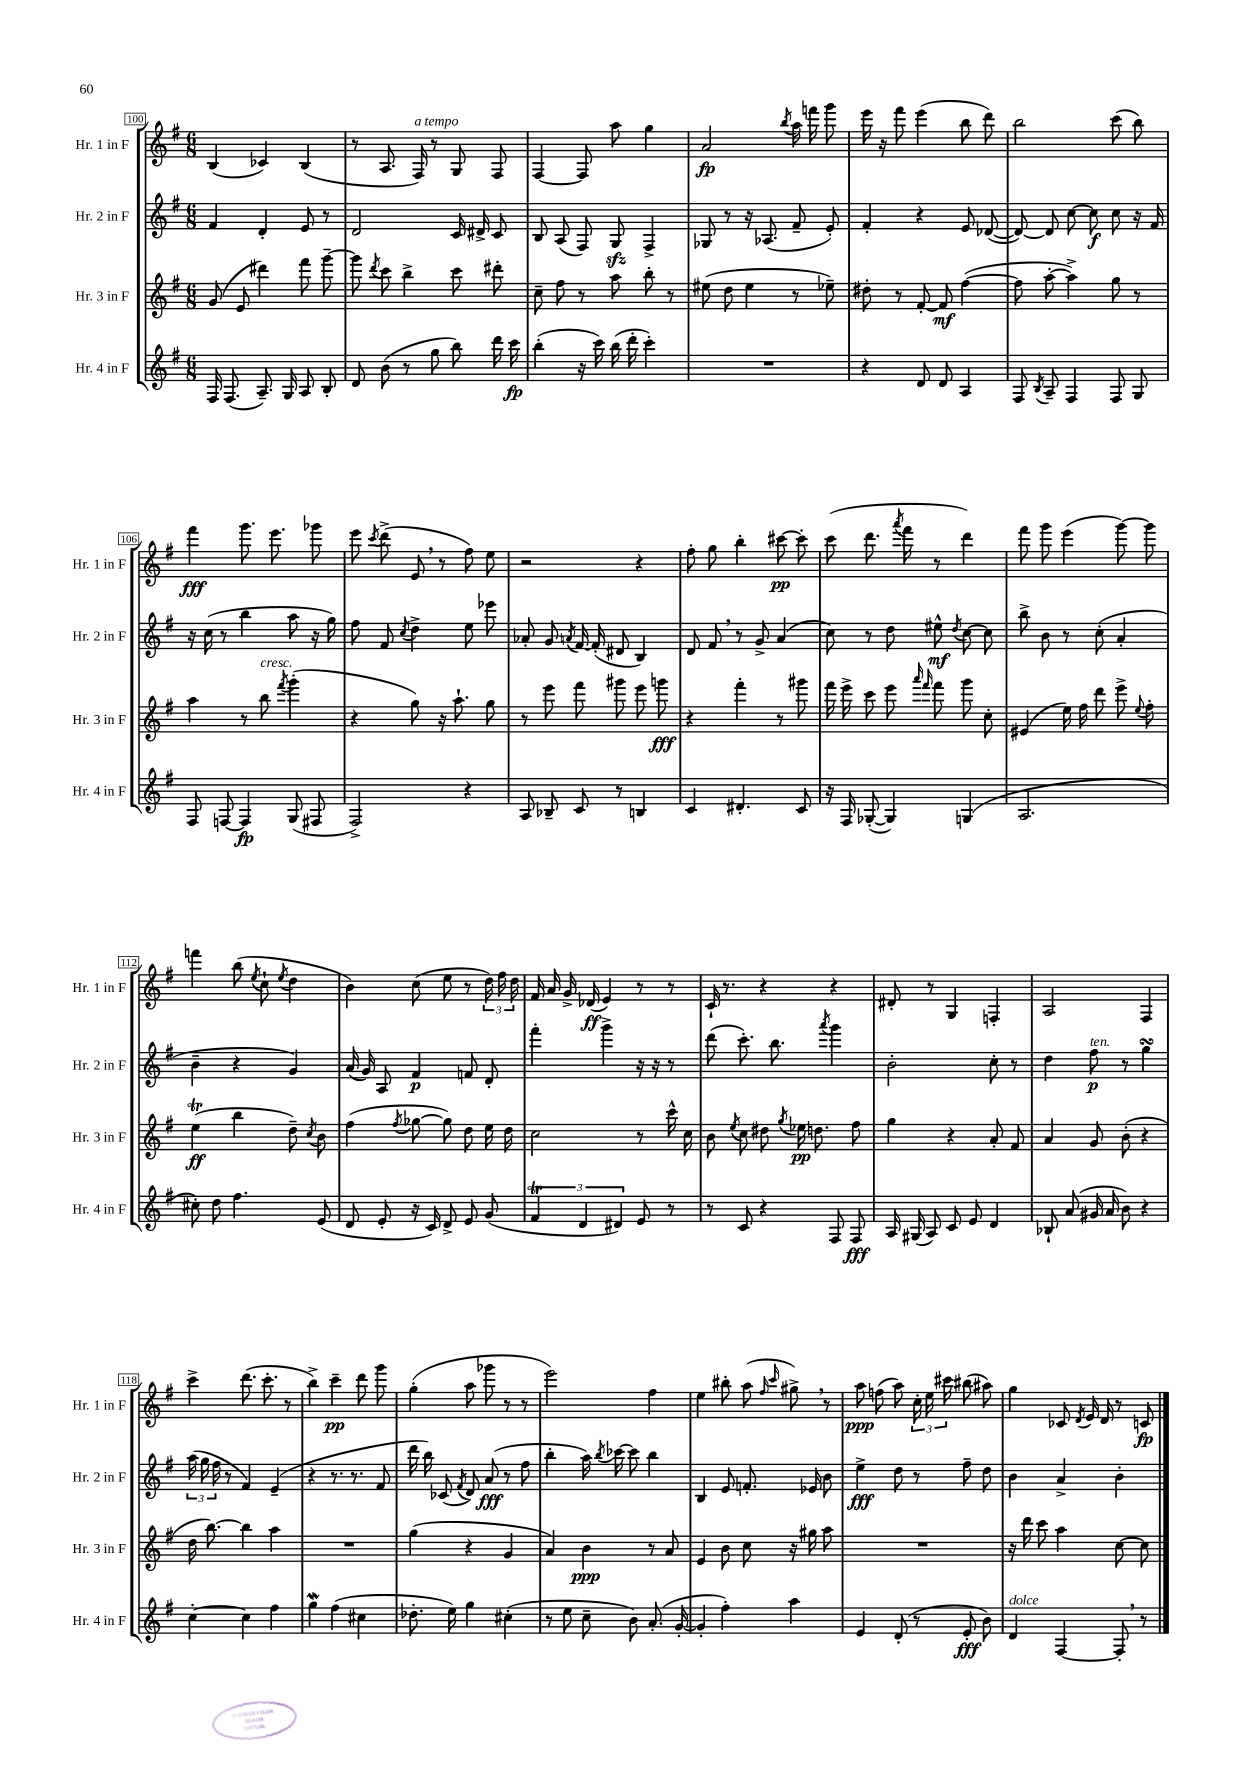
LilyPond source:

<<
\new StaffGroup <<
\new Staff = "s0" \with { instrumentName = "Hr. 1 in F" shortInstrumentName = "Hr. 1 in F" } {
    \clef treble \key g \major \numericTimeSignature \time 6/8
    \autoBeamOff b4( ces'4) b4( |
    r8 a8. fis16^\markup { \italic "a tempo" }) r8 g8 fis8 |
    fis4~ fis8 a''8 g''4 |
    a'2\fp \acciaccatura { b''8 } a''16 f'''16 g'''8 |
    e'''16 r16 fis'''8 e'''4( b''8 d'''8) |
    b''2 c'''8( b''8) |
    fis'''4\fff g'''8. e'''8. ges'''8 |
    e'''8 \acciaccatura { c'''8 } d'''8->( e'8 \breathe r8 fis''8) e''8 |
    r2 r4 |
    fis''8-. g''8 b''4-. cis'''8~\pp cis'''8-. |
    c'''8( d'''8. \acciaccatura { a'''8 } fis'''16 r8 d'''4) |
    fis'''8 g'''8 e'''4( g'''8~) g'''8 |
    f'''4 b''8( \acciaccatura { e''8 } c''8-! \acciaccatura { e''8 } d''4 |
    b'4) c''8( e''8 r8 \tuplet 3/2 { d''16) fis''16 d''16 } |
    fis'16 a'16 g'16-> des'16\ff( e'4) r8 r8 |
    c'16-! r8. r4 r4 |
    dis'8-. r8 g4 f4-. |
    a2 fis4 |
    c'''4-> d'''8.( c'''8.-. r8 |
    b''4->) c'''4--\pp d'''8 g'''8 |
    g''4-.( a''8 ges'''8 r8 r8 |
    e'''2) fis''4 |
    e''4 bis''8-. a''8( \grace { fis''16 c'''16 } gis''8->) \breathe r8 |
    a''8\ppp f''8( a''8) \tuplet 3/2 { c''16-. e''16 cis'''16 } bis''8( ais''8) |
    g''4 ces'8 \acciaccatura { d'8 } e'16 d'16 r8 c'8\fp \bar "|." |
}
\new Staff = "s1" \with { instrumentName = "Hr. 2 in F" shortInstrumentName = "Hr. 2 in F" } {
    \clef treble \key g \major \numericTimeSignature \time 6/8
    \autoBeamOff fis'4 d'4-. e'8 r8 |
    d'2 c'16 dis'16-> c'8 |
    b8 a8( fis8) g8\sfz fis4-> |
    ges8 r8 r16 aes8.( fis'8-- e'8-.) |
    fis'4-. r4 e'8 des'8~( |
    des'8~) des'8 c''8~ c''8\f c''8 r16 fis'16 |
    r16 c''16( r8 b''4 a''8 r16 g''16) |
    fis''8 fis'8 \acciaccatura { c''8 } d''4-> e''8 ees'''8 |
    aes'8-. g'8 \acciaccatura { a'8 } fis'16~ fis'16-.( dis'8 b4) |
    d'8 fis'8 \breathe r8 g'8-> a'4( |
    c''8) r8 d''8 eis''8-^\mf \acciaccatura { d''8 } c''8~ c''8 |
    b''8-> b'8 r8 c''8-.( a'4-. |
    b'4-- r4 g'4) |
    a'16( g'16) a8 fis'4\p f'8 d'8-. |
    fis'''4-. g'''4-> r16 r16 r8 |
    d'''8( c'''8.-.) b''8. \acciaccatura { a'''8 } g'''4 |
    b'2-. c''8-. r8 |
    d''4 fis''8\p^\markup { \italic "ten." } r8 g''4\turn |
    \tuplet 3/2 { a''16( g''16 fis''16 } r8 fis'4) e'4--( |
    r4 r8. r8. fis'8 |
    d'''16 b''16) ces'8( \acciaccatura { fis'8 } d'8) a'8\fff( r8 fis''8 |
    b''4-. a''16) \acciaccatura { b''8 } ces'''16~ ces'''8 b''4 |
    b4 e'8 f'8.-. ees'16 b'8 |
    e''4->\fff d''8 r8 fis''8-- d''8 |
    b'4 a'4-> b'4-. \bar "|." |
}
\new Staff = "s2" \with { instrumentName = "Hr. 3 in F" shortInstrumentName = "Hr. 3 in F" } {
    \clef treble \key g \major \numericTimeSignature \time 6/8
    \autoBeamOff g'8( e'8 dis'''4) fis'''8 g'''8~-- |
    g'''8 \acciaccatura { d'''8 } c'''8 b''4-> c'''8 dis'''8-. |
    c''8-- fis''8 r8 a''8 b''8-. r8 |
    eis''8( d''8 eis''4 r8 ees''8--) |
    dis''8-. r8 fis'8~-. fis'8\mf fis''4~( |
    fis''8 a''8~-. a''4->) g''8 r8 |
    a''4 r8 b''8^\markup { \italic "cresc." } \acciaccatura { fis'''8 } g'''4-.( |
    r4 g''8) r16 a''8.-! g''8 |
    r8 e'''8 fis'''8 gis'''8 e'''8 g'''8\fff |
    r4 fis'''4-. r8 gis'''8 |
    fis'''16 e'''16-> c'''8 e'''8 \grace { a'''16 fis'''16 } fis'''8 g'''8 c''8-. |
    eis'4( e''16) fis''16 d'''8 e'''8-> \appoggiatura { e''8 } fis''8-. |
    e''4\trill\ff( b''4 d''8--) \acciaccatura { c''8 } b'8 |
    fis''4( \acciaccatura { fis''8 } ges''8~ ges''8) d''8 e''16 d''16 |
    c''2 r8 c'''16-^ c''16 |
    b'8 \acciaccatura { e''8 } c''8 dis''8 \acciaccatura { g''8 } ees''16\pp d''8. fis''8 |
    g''4 r4 a'8-. fis'8 |
    a'4 g'8 b'8-.( r4 |
    d''16 b''8.~) b''4 a''4 |
    R2. |
    g''4( r4 g'4 |
    a'4) b'4\ppp r8 a'8 |
    e'4 b'8 c''8 r16 gis''16 a''8 |
    R2. |
    r16 d'''16 c'''8 a''4 c''8~ c''8 \bar "|." |
}
\new Staff = "s3" \with { instrumentName = "Hr. 4 in F" shortInstrumentName = "Hr. 4 in F" } {
    \clef treble \key g \major \numericTimeSignature \time 6/8
    \autoBeamOff fis16 fis8.( a8.--) g16 a8 b8-. |
    d'8 b'8( r8 g''8 b''8) d'''16 c'''16\fp |
    b''4-.( r16 c'''16) b''16( d'''16-. c'''4-.) |
    R2. |
    r4 d'8 d'8 a4 |
    fis8 \acciaccatura { b8 } a8-- fis4 fis8 g8 |
    fis8 f8~ f4\fp g8( fis8 |
    fis2->) r4 |
    a8 bes8-- c'8 r8 b4 |
    c'4 dis'4.-. c'8 |
    r16 fis16 ges8~-.( ges4) g4( |
    a2. |
    cis''8-.) d''8 fis''4. e'8( |
    d'8 e'8-. r16 c'16) d'8-> e'8 g'8( |
    \tuplet 3/2 { fis'4\trill d'4 dis'4) } e'8 r8 |
    r8 c'8 r4 fis8 fis8\fff |
    a16 gis16( a8) c'8 e'8 d'4 |
    bes8-! a'8( gis'16 a'16 b'8) r4 |
    c''4~-. c''4 fis''4 |
    g''4\mordent fis''4( cis''4 |
    des''8.-. e''16) g''4 cis''4-.( |
    r8 e''8 c''8-- b'8) a'8.-.( g'16~-. |
    g'4-. fis''4-.) a''4 |
    e'4 d'8-.( r8 e'8-.\fff b'8) |
    d'4^\markup { \italic "dolce" } fis4~ fis8-. \breathe r8 \bar "|." |
}
>>
>>
\layout { \context { \Score currentBarNumber = #100 \override BarNumber.stencil = #(make-stencil-boxer 0.1 0.3 ly:text-interface::print) } }
